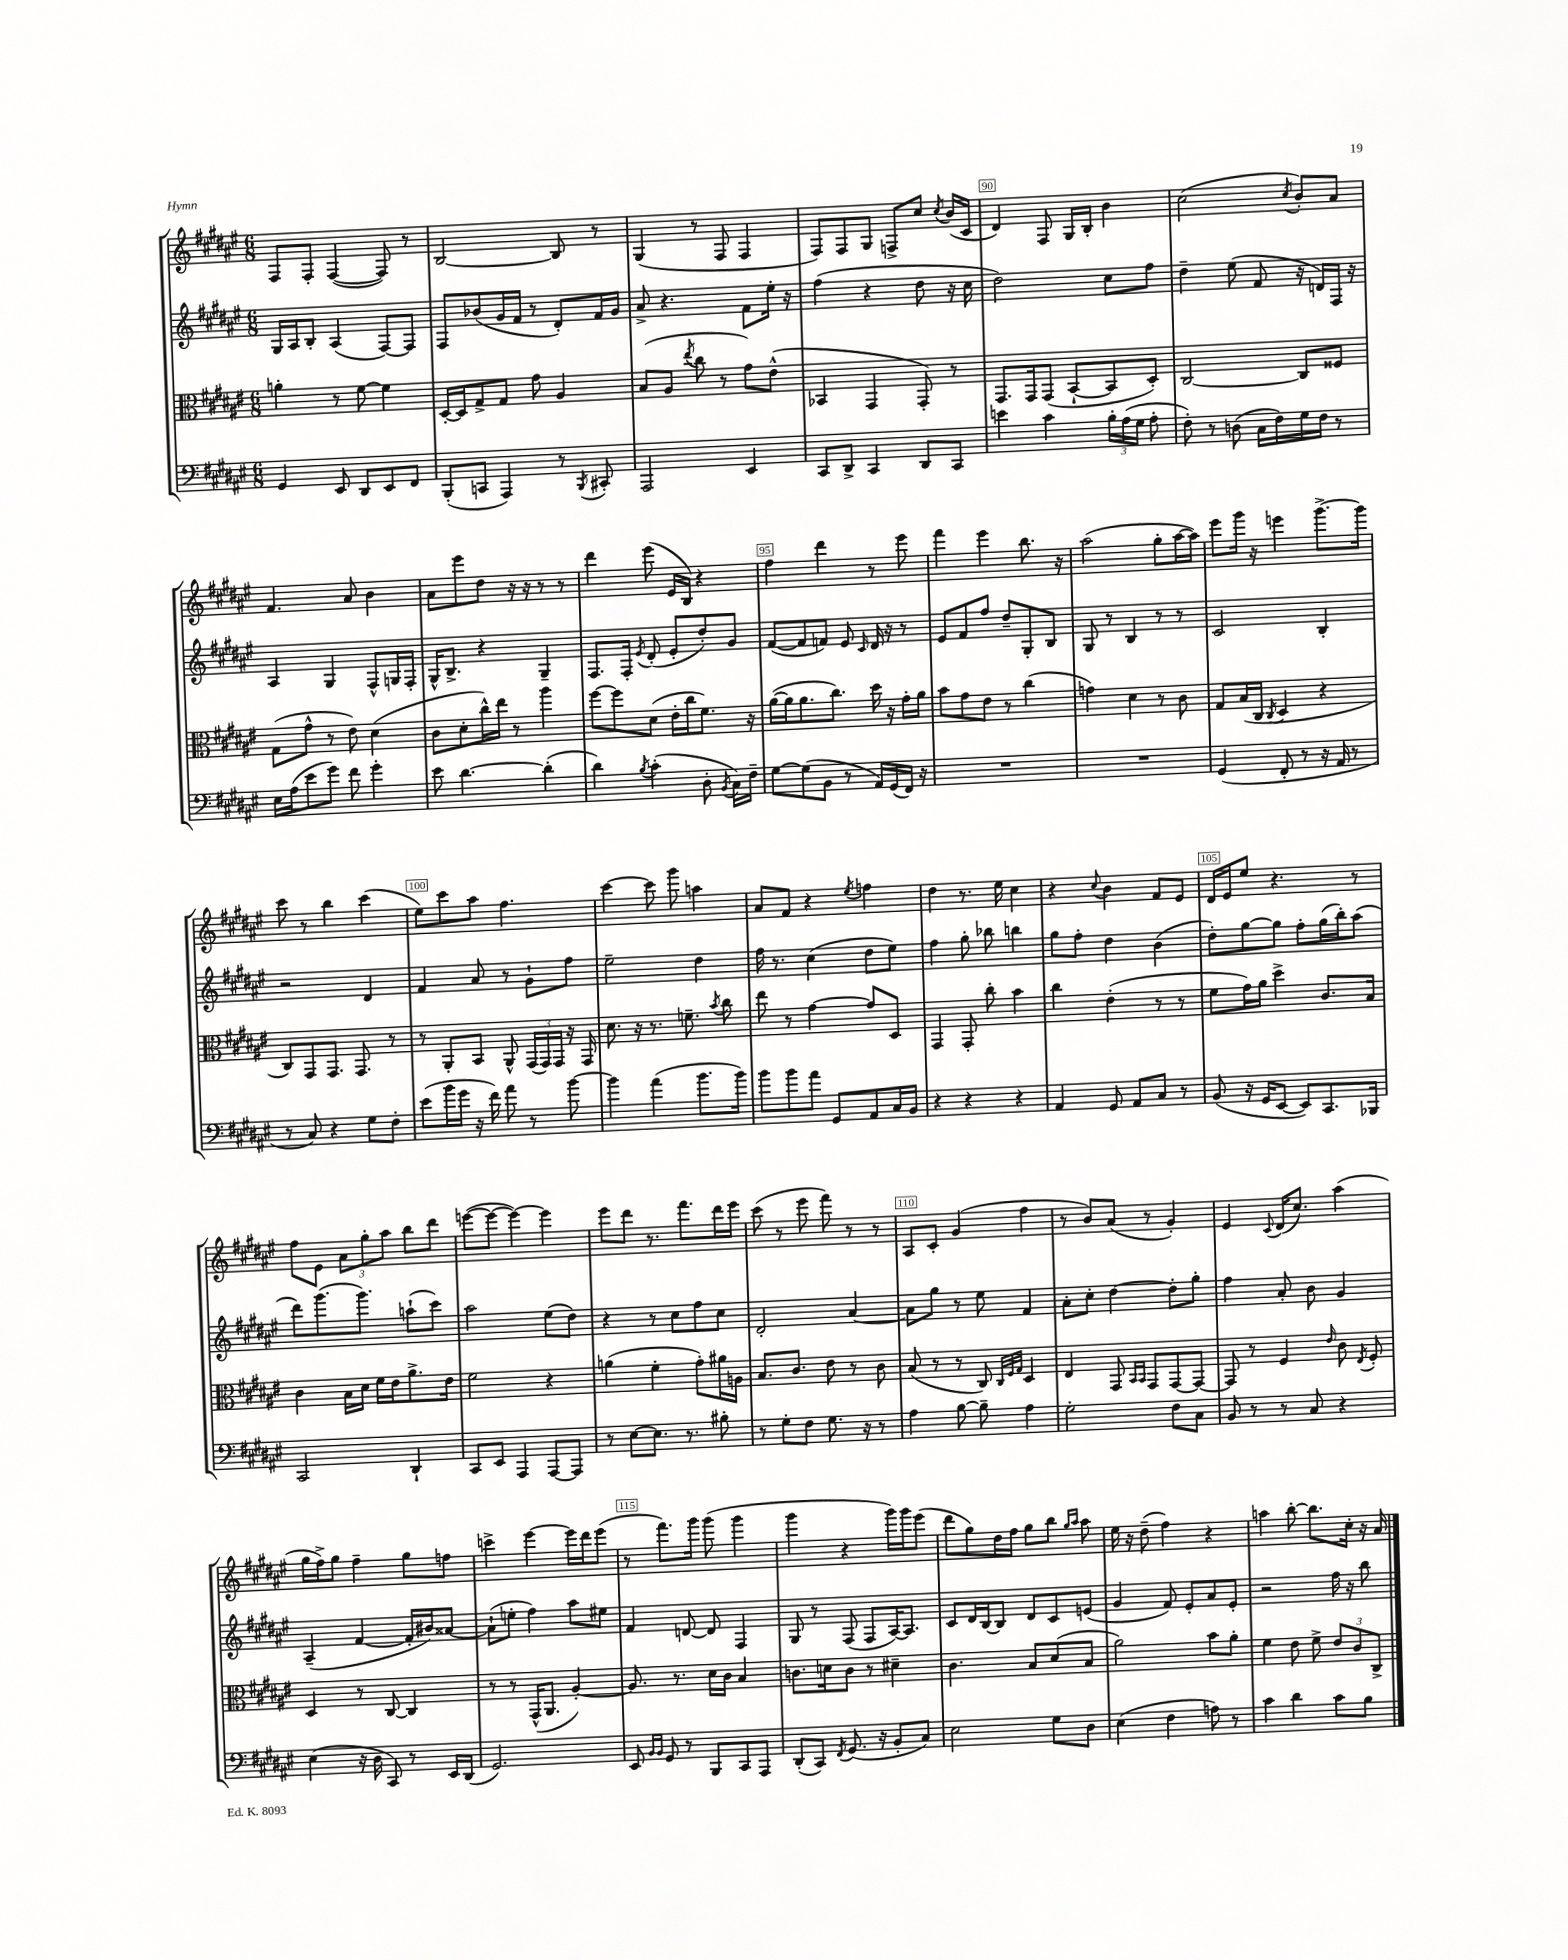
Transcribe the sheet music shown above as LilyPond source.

<<
\new StaffGroup <<
\new Staff = "s0" {
    \clef treble \key fis \major \numericTimeSignature \time 6/8
    \autoBeamOff fis8[ fis8]-. fis4~( fis8) r8 |
    b2~ b8 r8 |
    gis4( r8 fis8 fis4 |
    fis8[) fis8 gis8] f8[-> cis''8] \acciaccatura { cis''8 } b'16[( cis'16] |
    dis'4) fis8 gis16[ b16]-. b'4 |
    cis''2( \acciaccatura { cis''8 } b'8[-.) ais'8] |
    fis'4. ais'8 b'4 |
    ais'8[ eis'''8 dis''8] r16 r16 r8 r8 |
    dis'''4 eis'''8( eis'16[ b16]) r4 |
    fis''4 dis'''4 r8 eis'''8 |
    fis'''4 eis'''4 b''8. r16 |
    ais''2( gis''8[-. ais''16~ ais''16]) |
    eis'''8[ gis'''16] r16 e'''4 gis'''8.[~-> gis'''16] |
    cis'''8 r8 b''4 cis'''4( |
    eis''8[) cis'''8 ais''8] fis''4. |
    cis'''4~ cis'''8 gis'''8 a''4 |
    ais'8[ fis'8] r4 \acciaccatura { eis''8 } f''4 |
    dis''4 r8. eis''16 cis''4 |
    r4 \appoggiatura { cis''8 } b'4 fis'8[ eis'8] |
    dis'16[ eis'16 eis''8] r4. r8 |
    fis''8[ eis'8] \tuplet 3/2 { ais'8[ gis''8-. ais''8] } b''8[ dis'''8] |
    e'''8[~( e'''8]~ e'''4~) e'''4 |
    eis'''8[ dis'''8] r8. fis'''8.[ dis'''16 eis'''16] |
    cis'''8( r8 eis'''8 fis'''8) r8 r8 |
    ais8[ cis'8]-. gis'4( fis''4 |
    r8 b'8[) ais'8]( r8 gis'4-.) |
    eis'4 \appoggiatura { cis'8 } dis'16[( cis''8.]) ais''4( |
    gis''16[ fis''16->) gis''8] fis''4-- gis''8[ f''8] |
    c'''4-> eis'''4~ eis'''16[ dis'''16 eis'''8]( |
    r8 fis'''8.[) gis'''16] gis'''8( gis'''4 |
    gis'''4 r4 gis'''16[) gis'''16 eis'''8]( |
    dis'''8[ gis''8) dis''16 fis''16] gis''8[ b''8] \grace { gis''16[ ais''16] } ais''8 |
    eis''16 r16 dis''8--( fis''4) r4 |
    a''4 b''8~-. b''8.[ cis''16]-. r16 ais'16 \bar "|." |
}
\new Staff = "s1" {
    \clef treble \key fis \major \numericTimeSignature \time 6/8
    \autoBeamOff gis16[ ais16 b8]-. ais4( fis8[~) fis8] |
    fis8[ bes'8( gis'16 fis'16] r8 dis'8[-.) fis'16 gis'16] |
    ais'8-> r4. fis'8[ eis''16]-. r16 |
    fis''4( r4 dis''8 r16 cis''16 |
    dis''2) cis''8[ fis''8] |
    dis''4-- eis''8( fis'8 r16 d'16[) fis16] r16 |
    ais4 gis4 fis8[-^ g16 fis16]-. |
    gis16[-^ b8.]-> r4 gis4-- |
    fis8.[ fis16]-. \acciaccatura { eis'8 } dis'8-.( eis'8[-. dis''8-.) gis'8] |
    fis'8[~( fis'8 f'8]) eis'8 \grace { cis'16 } dis'16 r16 r8 |
    eis'8[ fis'8 fis''8] dis''8[-- gis8-. b8] |
    gis8 r8 b4 r8 r8 |
    cis'2 b4-. |
    r2 dis'4 |
    fis'4 ais'8 r8 gis'8[-! fis''8] |
    eis''2-- dis''4 |
    fis''16 r8. cis''4( dis''8[ eis''8]) |
    fis''4 gis''8-. bes''8 b''4 |
    gis''8[ fis''8]-. dis''4 b'4( |
    dis''8[-.) gis''8~ gis''8] fis''8[-. gis''16( b''16-.) ais''8]( |
    dis'''8[) gis'''8.( gis'''8.]) a''8[-!( cis'''8]) |
    ais''2 eis''8[( dis''8]) |
    r4 r8 cis''8[ fis''8 cis''8] |
    dis'2-. ais'4~ |
    ais'8[ gis''8] r8 eis''8 fis'4 |
    ais'8[-. cis''8]-. dis''4~ dis''8[-. gis''8]-. |
    fis''4 ais'8-. b'8 gis'4 |
    ais4--( fis'4~ fis'16[-. bis'16) aisis'8]~ |
    aisis'8[-!( e''8]-. fis''4) ais''8[ eis''8] |
    fis'4 d'8~ d'8 fis4 |
    gis8 r8 fis8( fis8[ ais16~) ais8.] |
    cis'8[ dis'16 b16~ b8] dis'8[ cis'8 e'8]( |
    gis'4 fis'8) eis'8[-. ais'8 eis'8]-. |
    r2 fis''16 r16 b''8 \bar "|." |
}
\new Staff = "s2" {
    \clef alto \key fis \major \numericTimeSignature \time 6/8
    \autoBeamOff a'4-. r8 fis'8~ fis'4 |
    dis16[~-. dis16 gis8-> gis8] gis'8 ais4 |
    b8[( ais8] \acciaccatura { eis''8 } cis''8 r8 gis'8[) eis'8]-^( |
    bes,4 gis,4 gis,8-.) r8 |
    gis,8.[ gis,16 gis,8]( b,8[~-! b,8 dis8]-.) |
    cis2~ cis8[ fisis8] |
    gis8[( gis'8]-^ r8 eis'8) dis'4( |
    cis'8[ dis'8-. cis''16-^) eis''16] r8 ais''4 |
    fis''8[~ fis''8 dis'8]( eis'16[-. cis''16 fis'8.]) r16 |
    ais'16[~( ais'16 ais'8. cis''8.]) dis''16 r16 gis'16[-. ais'16] |
    b'8[ gis'8 eis'8] r8 cis''4( |
    g'4) dis'4 r8 cis'8 |
    gis8[ b16( cis16] \acciaccatura { cis8 } dis4 r4 |
    cis8[) gis,8 gis,8.] gis,8. r8 |
    r8 ais,8[-. b,8] ais,8-^ \tuplet 3/2 { gis,16[( gis,16) gis,16] } r16 gis,16 |
    dis'8. r16 r8. f'8.-- \acciaccatura { b'8 } cis''8 |
    eis''8 r8 gis'4~ gis'8[ dis8] |
    gis,4 gis,8-. cis''8-. b'4 |
    cis''4 eis'4-.( r8 r8 |
    fis'8[ gis'16) ais'16] dis''4-> cis'8.[ b16] |
    cis'4 b16[ dis'16] fis'16[ eis'16 ais'8.-> eis'16] |
    fis'2 r4 |
    a'4( fis'4-. gis'8[-.) ais'16 a16] |
    b8.[ cis'8.] eis'8 r8 cis'8 |
    b8( r8 r8 cis8) \grace { cis32[ fis32 gis32] } dis4 |
    eis4 gis,8 \grace { b,16[ b,16] } gis,8[ gis,8~ gis,8]~ |
    gis,8 r8 fis4 \grace { eis'16 } cis'8 \acciaccatura { eis8 } fis8-. |
    dis4 r8 cis8~ cis4 |
    r8 r8 gis,16[-^( ais,8.] ais4~-.) |
    ais8. r8. dis'16[ cis'16] b4 |
    c'8.[ d'16 c'8] r8 dis'4-- |
    cis'4. b8[ dis'8( b8] |
    ais'2) b'8[ ais'8]-. |
    fis'4 eis'8 fis'8-> \tuplet 3/2 { eis'8[ cis'8 cis8]-> } \bar "|." |
}
\new Staff = "s3" {
    \clef bass \key fis \major \numericTimeSignature \time 6/8
    \autoBeamOff gis,4 eis,8 dis,8[ eis,8 fis,8] |
    b,,8[-.( c,8] ais,,4) r8 \acciaccatura { b,,8 } cis,8-. |
    ais,,2 eis,4 |
    cis,8[ dis,8]-> cis,4 dis,8[ cis,8] |
    e'4 cis'4 \tuplet 3/2 { b16[-. ais16( gis16] } ais8-. |
    fis8-.) r8 d8( cis16[ fis16) gis16 fis16] r8 |
    eis16[ ais16( eis'8 gis'8]) fis'8 gis'4-. |
    eis'8 dis'4.~ dis'4-.( |
    dis'4) \acciaccatura { b8 } cis'4-.( dis8-. \acciaccatura { b,8 } cis16[) fis16]-- |
    gis8[~ gis8( b,8] r8 ais,16[) gis,16( fis,16]) r16 |
    R2. |
    R2. |
    gis,4( fis,8-. r8 r16 ais,16 r8 |
    r8 cis8) r4 gis8[ fis8]-. |
    eis'8[( b'16 gis'16] r16 fis'16) ais'8 r8 b'8~ |
    b'4 ais'4( b'8.[ b'16]) |
    b'8[ b'8 ais'8] gis,8[ ais,8 cis16 b,16] |
    r4 r4 r4 |
    ais,4 gis,8 ais,8[ cis8] r8 |
    b,8( r16 gis,16[ eis,8]~ eis,8[) cis,8. bes,,16] |
    cis,2 dis,4-! |
    cis,8[ eis,8] ais,,4 ais,,8[~ ais,,8] |
    r8 eis8[~ eis8.] r8. bis8-. |
    r8 gis8[-. fis8] gis8. r16 r8 |
    ais4 b8~ b8-- ais4 |
    gis2-. fis8[ cis8] |
    b,8 r8 r8 cis8 r4 |
    eis4( r16 dis16 cis,8) r8 eis,16[ dis,16]( |
    gis,2.) |
    eis,8 \grace { b,16[ b,16] } gis,8 r8 b,,8[ cis,8 ais,,8] |
    dis,8[-.( cis,8]) \acciaccatura { fis,8 } gis,8.( r16 b,8[-. cis8]) |
    eis2 gis8[ dis8] |
    eis4( fis4 a8) r8 |
    cis'4 dis'4 cis'8[ b8] \bar "|." |
}
>>
>>
\layout { \context { \Score currentBarNumber = #86 \override BarNumber.break-visibility = ##(#f #t #t) barNumberVisibility = #(every-nth-bar-number-visible 5) \override BarNumber.stencil = #(make-stencil-boxer 0.1 0.3 ly:text-interface::print) } }
